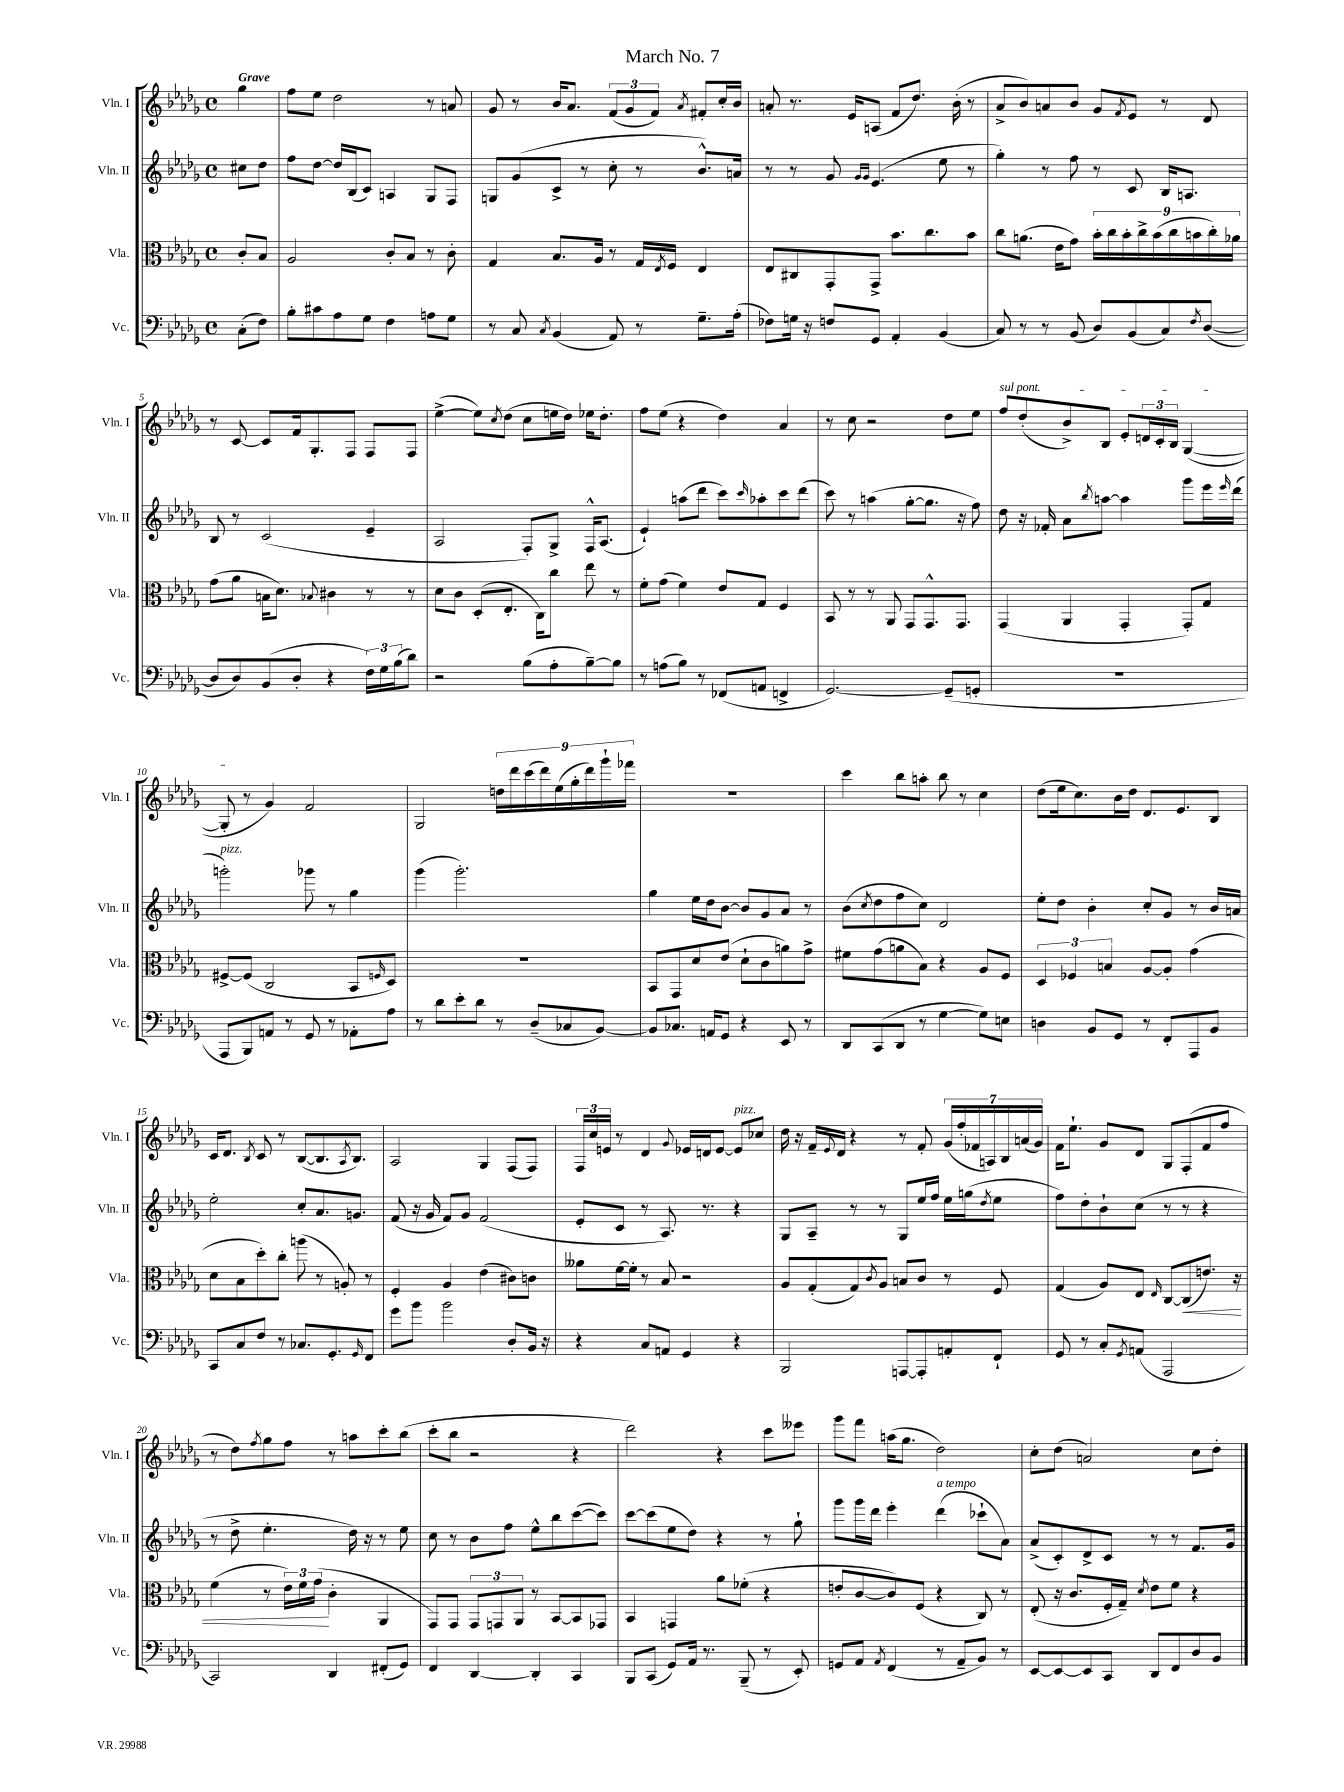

**kern	**kern	**dynam	**kern	**kern
*part4	*part3	*part3	*part2	*part1
*staff4	*staff3	*staff3	*staff2	*staff1
*I"Vc.	*I"Vla.	*	*I"Vln. II	*I"Vln. I
*I'Vc.	*I'Vla.	*	*I'Vln. II	*I'Vln. I
*clefF4	*clefC3	*	*clefG2	*clefG2
*k[b-e-a-d-g-]	*k[b-e-a-d-g-]	*	*k[b-e-a-d-g-]	*k[b-e-a-d-g-]
*M4/4	*M4/4	*	*M4/4	*M4/4
*met(c)	*met(c)	*	*met(c)	*met(c)
=	=	=	=	=
!	!	!	!	!LO:TX:a:B:t=Grave
(8C'\L	8c'/L	.	8cc#X\L	4gg-\
8F\J)	8B-/J	.	8dd-\J	.
=1	=1	=1	=1	=1
8B-'\L	2A-/	.	8ff\L	8ff\L
8c#X\	.	.	[8dd-\J	8ee-\J
8A-\	.	.	16dd-/LL]	2dd-\
.	.	.	(16B-/J	.
8G-\J	.	.	8c/J)	.
4F\	8c'/L	.	4An/	.
.	8B-/J	.	.	.
8An\L	8r	.	8G-/L	8r
8G-\J	8c'\	.	8F/J	8an/
=2	=2	=2	=2	=2
8r	4G-/	.	8Gn/L	8g-/
8C/	.	.	(8g-/	8r
8qC/	.	.	.	.
(4BB-/	8.B-/L	.	8c^/J	16b-/KL
.	.	.	.	8.a-/J
.	.	.	8r	.
.	16A-/Jk	.	.	.
8AA-/)	8r	.	8cc'\	(12f/L
.	.	.	.	12g-/
8r	16G-/LL	.	8r	.
.	.	.	.	12f/J)
.	8qE-/	.	.	.
.	16F/JJ	.	.	.
.	.	.	.	8qa-/
8.G-~\L	4E-/	.	8.b-^^/L)	8f#X'/L
.	.	.	.	16cc'/L
(16A-'\Jk	.	.	16an/Jk	16b-/JJ
=3	=3	=3	=3	=3
8F-X\L)	8E-/L	.	8r	8an'/
16Gn\Jk	8C#X/	.	8r	8.r
16r	.	.	.	.
8Fn/L	8GG-'/	.	8g-/	.
.	.	.	.	16e-/KL
.	.	.	16qqg-/LL	.
.	.	.	16qqg-/JJ	.
8GG-/J	8GG-^/J	.	(4.e-/	(8An/J
4AA-'/	8.b-\L	.	.	8f/L
.	.	.	.	8.dd-/J)
.	8.cc\	.	.	.
(4BB-/	.	.	8ee-\	.
.	.	.	.	(16b-'\
.	8b-\J	.	8r	8r
=4	=4	=4	=4	=4
8C/)	8cc\L	.	4gg-'\)	8a-^/L
8r	(8.an\J	.	.	8b-/)
8r	.	.	8r	8an/
.	16e-\KL	.	.	.
(8BB-/	8g-\J)	.	8ff\	8b-/J
8D-/L)	18b-'\LL	.	8r	8g-/L
.	18cc\	.	.	.
.	18b-'\	.	.	.
.	.	.	.	8qf/
(8BB-/	.	.	8c/	8e-/J
.	18cc^\	.	.	.
.	(18b-\	.	.	.
8C/)	.	.	16B-/KL	8r
.	18cc\	.	.	.
.	.	.	8.An/J	.
.	18bn\	.	.	.
8qF/	.	.	.	.
([8D-/J	.	.	.	8d-/
.	18cc'\)	.	.	.
.	18a-X\JJ	.	.	.
!!LO:LB:g=z
=5	=5	=5	=5	=5
8D-/L]	(8g-\L	.	8B-/	8r
8D-/)	8a-\J	.	8r	[8c/
(8BB-/	16Bn\KL	.	(2c/	8c/L]
.	8.d-\J)	.	.	.
8D-'/J	.	.	.	16f/k
.	.	.	.	8.G-'/
.	8qqB-X/	.	.	.
4r	4c#X\	.	.	.
.	.	.	.	8F/J
24F\LL)	8r	.	4e-~/	8F/L
24G-\	.	.	.	.
(24B-\J	.	.	.	.
8d-\J)	8r	.	.	8F/J
=6	=6	=6	=6	=6
2r	8d-\L	.	2A-/	([4ee-^\
.	8c\J	.	.	.
.	(8D-'/L	.	.	8ee-\L])
.	.	.	.	8qcc/
.	8.E-'/J	.	.	(8dd-\J
(8B-\L	.	.	8F'/L)	8cc\L
.	16C\KL)	.	.	.
8A-'\	8cc\J	.	8G-^/J	16een\L
.	.	.	.	16dd-\JJ)
[8B-~\)	8ee-\	.	16F^^/KL	16ee-X\KL
.	.	.	(8.A-/J	8.dd-'\J
8B-\J]	8r	.	.	.
=7	=7	=7	=7	=7
8r	8f'\L	.	4e-`/)	8ff\L
(8An\L	(8g-\J	.	.	(8ee-\J
8B-\J)	4f\)	.	(8aan\L	4r
8r	.	.	8ddd-\J	.
(8FF-X/L	8e-/L	.	8ccc\L)	4dd-\)
.	.	.	16qqccc/	.
8AAn/J	8G-/J	.	8aa-X'\	.
4FFn^/	4F/	.	8ccc\	4a-/
.	.	.	(8ddd-\J	.
=8	=8	=8	=8	=8
[2.GG-/)	8BB-/	.	8ccc\)	8r
.	8r	.	8r	8cc\
.	8r	.	(4aan\	2r
.	8AA-/	.	.	.
.	8GG-/L	.	[8gg-'\L	.
.	8.GG-^^/	.	8.gg-\J]	.
(8GG-~/L]	.	.	.	8dd-\L
.	8.GG-/J	.	16r	.
8GGn'/J	.	.	8ff\)	8ee-\J
=9	=9	=9	=9	=9
!	!	!	!	!LO:TX:a:i:t=sul pont.
1r	(4GG-/	.	8dd-\	8ff/L
.	.	.	16r	(8dd-'/
.	.	.	16f-X'/	.
.	4AA-/	.	8a-\L	8b-^/)
.	.	.	8qbb-/	.
.	.	.	[8aan\J	8B-/J
.	4GG-'/	.	4aa\]	8e-'/L
.	.	.	.	24dn/L
.	.	.	.	24c'/
.	.	.	.	24B-/JJ
.	8GG-'/L)	.	8ggg-\L	([4G-/
.	8G-/J	.	16eee-\L	.
.	.	.	16qqeee-/	.
.	.	.	(16ddd-\JJ	.
!!LO:LB:g=z
=10	=10	=10	=10	=10
!	!	!	!LO:TX:a:i:t=pizz.	!
8AAA-/L	[8F#X^/L	.	2gggn'\)	8G-'/]
8BBB-/)	(8F#/J]	.	.	8r
8AAn/J	2C/	.	.	4g-/)
8r	.	.	.	.
8GG-/	.	.	8ggg-X\	2f/
8r	.	.	8r	.
8AA-X'\L	8BB-/L	.	4gg-\	.
.	16qqFn/	.	.	.
8A-\J	8D-/J)	.	.	.
=11	=11	=11	=11	=11
8r	1r	.	(4ggg-\	2G-/
8d-\L	.	.	.	.
8e-'\	.	.	2.ggg-'\)	.
8d-\J	.	.	.	.
8r	.	.	.	18ddn\LL
.	.	.	.	18ddd-\
.	.	.	.	(18ccc\
(8D-~/L	.	.	.	.
.	.	.	.	18ddd-\)
.	.	.	.	(18ee-\
8C-X/	.	.	.	.
.	.	.	.	18gg-'\
.	.	.	.	18ddd-\)
[8BB-/J)	.	.	.	.
.	.	.	.	18ggg-`\
.	.	.	.	18fff-X\JJ
=12	=12	=12	=12	=12
8BB-/L]	8BB-/L	.	4gg-\	1r
8.C-X/J	8GG-/	.	.	.
.	8d-/	.	16ee-\LL	.
16AAn/KL	.	.	16dd-\J	.
8GG-/J	(8e-/J	.	[8b-\J	.
4r	8d-`\L	.	8b-/L]	.
.	8c\	.	8g-/	.
8EE-/	8an\)	.	8a-/J	.
8r	8g-^\J	.	8r	.
=13	=13	=13	=13	=13
8DD-/L	8f#X\L	.	(8b-\L	4ccc\
.	.	.	8qcc/	.
(8CC/	(8g-\	.	8dd-\	.
8DD-/J	8an\	.	8ff\	8bb-\L
8r	8B-\J)	.	8cc\J)	8aan'\J
[4G-\	4r	.	2d-/	8bb-\
.	.	.	.	8r
8G-\L])	8A-/L	.	.	4cc\
8En\J	8F/J	.	.	.
=14	=14	=14	=14	=14
4Dn\	6D-/	.	8ee-'\L	(8dd-\L
.	.	.	8dd-\J	16ee-\k
.	6F-X/	.	.	.
.	.	.	.	8.cc\)
8BB-/L	.	.	4b-'\	.
.	6Bn/	.	.	.
8GG-/J	.	.	.	16b-\L
.	.	.	.	16dd-\JJ
8r	[8A-/L	.	8cc'/L	8.d-/L
8FF'/L	8A-'/J]	.	8g-/J	.
.	.	.	.	8.e-/
8AAA-/	(4g-\	.	8r	.
8BB-/J	.	.	16b-/LL	8B-/J
.	.	.	16an/JJ	.
!!LO:LB:g=z
=15	=15	=15	=15	=15
8CC/L	8d-\L	.	2ee-'\	16c/KL
.	.	.	.	8.d-/J
8C/	8B-\	.	.	.
.	.	.	.	8qB-/
8F/J	8dd-'\)	.	.	8c/
8r	8cc'\J	.	.	8r
8.C-X/L	(8aan\	.	8cc'/L	([8B-/L
.	8r	.	8.a-/	8.B-/]
8.GG-'/	.	.	.	.
.	8An'/)	.	.	.
.	.	.	.	8qA-/
.	.	.	8.gn/J	8.B-/J)
16qqGG-/	.	.	.	.
8FF/J	8r	.	.	.
=16	=16	=16	=16	=16
8g-\L	4F'/	.	(8f/	2A-/
8b-\J	.	.	16r	.
.	.	.	16g-/	.
2b-\	4A-/	.	8f/L)	.
.	.	.	8g-/J	.
.	(4e-\	.	(2f/	4G-/
8D-'/L	8c#X\L)	.	.	(8F/L
16BB-/Jk	8cn\J	.	.	8F/J)
16r	.	.	.	.
=17	=17	=17	=17	=17
4r	8a--X\L	.	8e-'/L	24F/LL
.	.	.	.	24cc/
.	.	.	.	24en/JJ
.	[16f\L	.	8c/J	8r
.	16f'\JJ]	.	.	.
8C/L	8r	.	8r	4d-/
8AAn/J	8B-/	.	8.A-/)	.
.	.	.	.	8qqg-/
4GG-/	2r	.	.	16e-X/LL
.	.	.	8.r	16dn/J
.	.	.	.	[8e-/J
!	!	!	!	!LO:TX:a:i:t=pizz.
4r	.	.	4r	8e-/L]
.	.	.	.	8cc-X/J
=18	=18	=18	=18	=18
2BBB-/	8A-/L	.	8G-/L	16dd-\
.	.	.	.	16r
.	(8G-'/	.	8A-~/J	16f~/LL
.	.	.	.	8qqe-/
.	.	.	.	16d-/JJ
.	8G-/)	.	8r	4r
.	8qc/	.	.	.
.	8A-/J	.	8r	.
[8AAAn/L	8Bn/L	.	8G-/L	8r
8AAA'/]	8c/J	.	16ee-/L	8f'/
.	.	.	16ff/JJ	.
8AAn'/	8r	.	16ee-\LL	(28g-/LL
.	.	.	.	28ff'/
.	.	.	(16ggn\J	.
.	.	.	.	28f-X/
.	.	.	.	28An/)
.	.	.	8qdd-/	.
8FF`/J	8F/	.	8ee-\J	.
.	.	.	.	28B-/
.	.	.	.	(28an/
.	.	.	.	28g-/JJ)
=19	=19	=19	=19	=19
8GG-/	(4G-/	.	8ff\L)	16f\KL
.	.	.	.	8.ee-`\J
8r	.	.	8dd-'\	.
8C'/L	8A-/L)	.	8b-`\	8g-/L
8qGG-/	.	.	.	.
(8AAn/J	8E-/J	.	(8cc\J	8d-/J
.	16qqE-/	.	.	.
2AAA-/	[8C/L	.	8r	8G-/L
!	!	!LO:HP:b	!	!
.	(8C/]	<	8r	(8F'/
.	8.en/J)	.	4r	8f/
.	.	.	.	8ff/J
.	16r	.	.	.
!!LO:LB:g=z
=20	=20	=20	=20	=20
2CC/)	(4f\	.	8r	8r
.	.	.	8dd-^\	8dd-\L)
.	.	.	.	8qff/
.	8r	.	4.ee-'\	8gg-\
.	24e-\LL)	.	.	8ff\J
.	24f\	.	.	.
.	(24g-\JJ	.	.	.
4DD-/	4c'\	[	.	8r
.	.	.	16dd-\)	8aan\L
.	.	.	16r	.
(8FF#X'/L	4AA-/	.	8r	8ccc'\
8GG-/J)	.	.	8ee-\	(8bb-\J
=21	=21	=21	=21	=21
4FF/	8GG-/L)	.	8cc\	8ccc'\L
.	8GG-/J	.	8r	8bb-\J
[4DD-/	12GG-/L	.	8b-\L	2r
.	12GGn/	.	.	.
.	.	.	8ff\J	.
.	12AA-/J	.	.	.
4DD-'/]	8r	.	8ee-^^\L	.
.	[8BB-/L	.	8bb-\	.
4CC/	8BB-/]	.	([8ccc\	4r
.	8GG-X/J	.	8ccc\J])	.
=22	=22	=22	=22	=22
8BBB-/L	4BB-/	.	[8ccc\L	2ddd-\)
(8CC/J	.	.	(8ccc\]	.
8GG-/L)	4GGn/	.	8ee-\	.
16AA-/Jk	.	.	8dd-\J)	.
8.r	.	.	.	.
.	8a-\L	.	4r	4r
(8BBB-~/	(8f-X'\J	.	.	.
8r	4r	.	8r	8ccc\L
8EE-'/)	.	.	8gg-`\	8eee--X\J
=23	=23	=23	=23	=23
8GGn/L	8en'/L	.	8ggg-\L	8ggg-\L
8AA-/J	[8c/	.	16ggg-\L	8fff\J
.	.	.	16ddd-\JJ	.
8qAA-/	.	.	.	.
(4FF/	8c/])	.	4eee-'\	(16aan\KL
.	.	.	.	8.gg-\J
.	(8F/J	.	.	.
!	!	!	!LO:TX:a:i:t=a tempo	!
8r	4r	.	(4ddd-\	2dd-\)
8AA-~/L	.	.	.	.
8BB-/J)	8C/)	.	8ccc-X`\L	.
8r	8r	.	8a-\J)	.
=24	=24	=24	=24	=24
[8EE-/L	(8E-'/	.	(8a-^/L	8cc'\L
8EE-/_	16r	.	8c'/)	(8dd-\J
.	8.c/L	.	.	.
8EE-/]	.	.	8d-^/	2an/)
8CC/J	16F'/L	.	8c/J	.
.	16G-~/JJ)	.	.	.
.	8qd-/	.	.	.
8DD-/L	8e-\L	.	8r	.
8FF/	8f\J	.	8r	.
8D-/	4r	.	8.f/L	8cc\L
8BB-/J	.	.	.	8dd-'\J
.	.	.	16g-/Jk	.
==	==	==	==	==
*-	*-	*-	*-	*-
